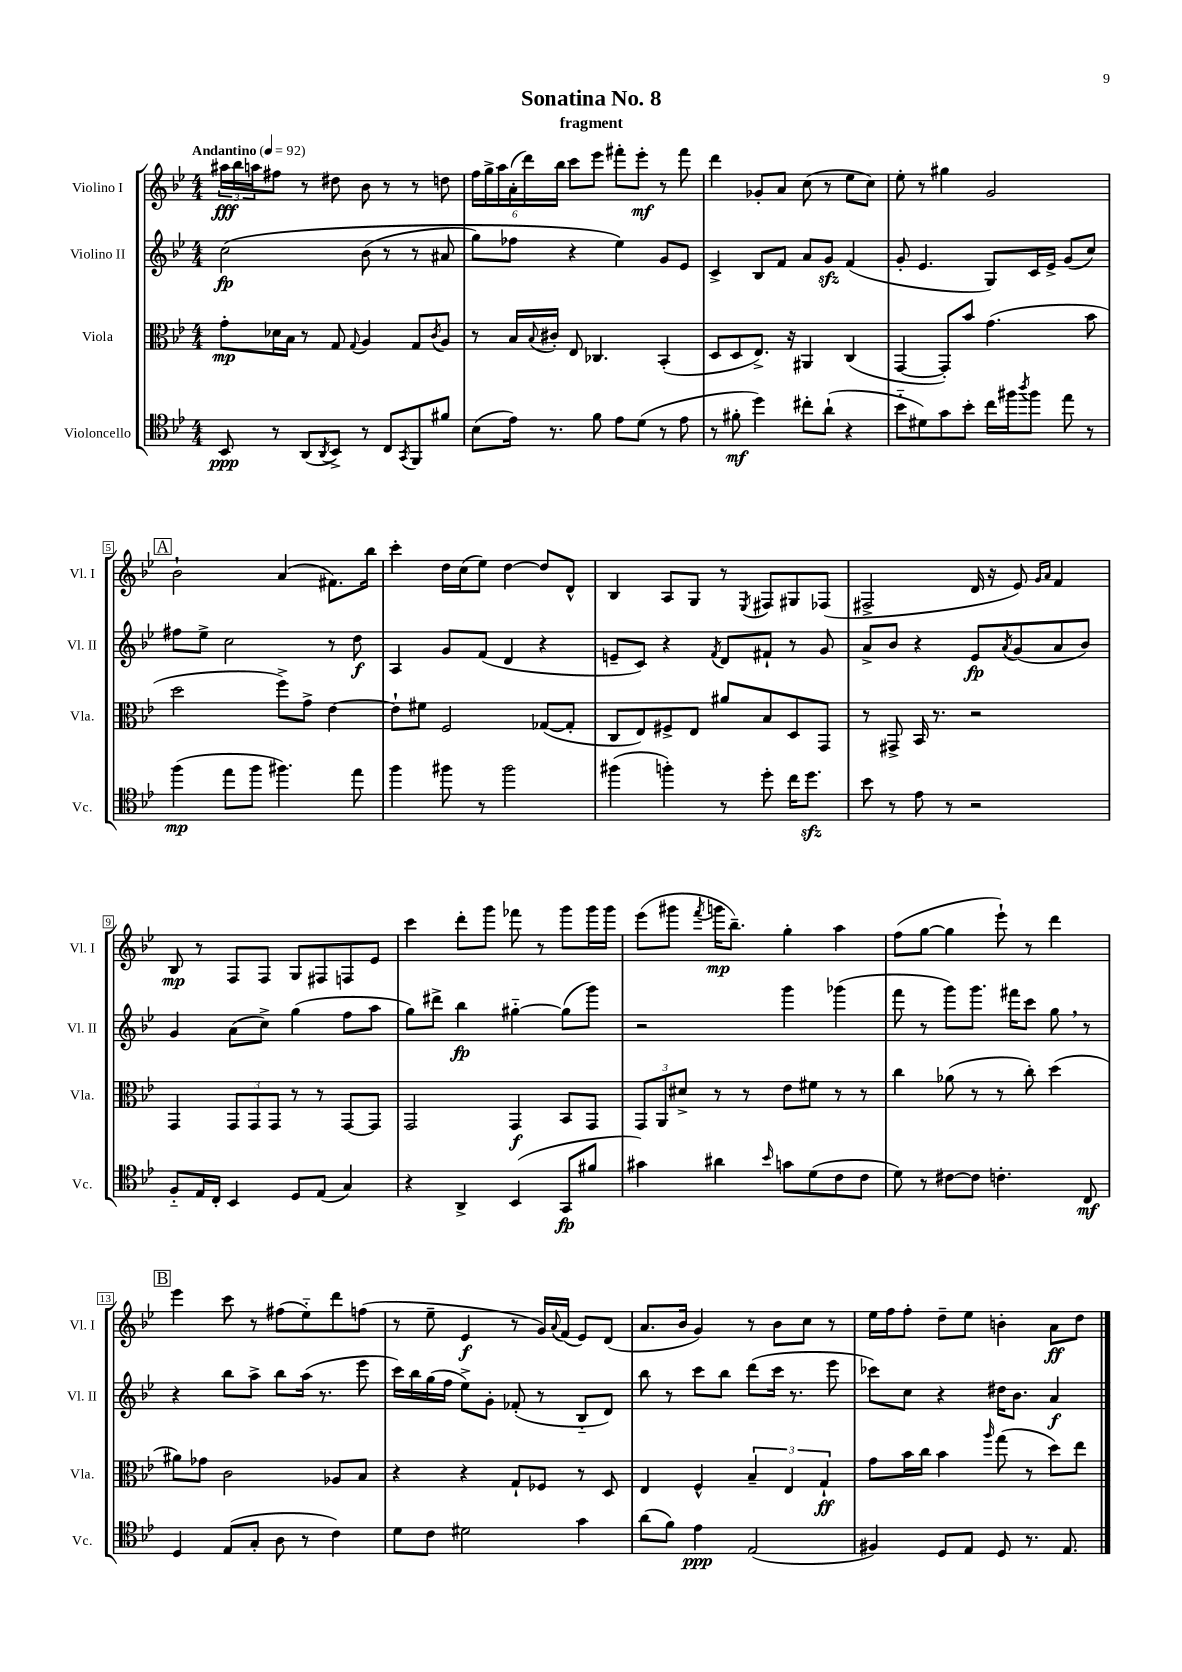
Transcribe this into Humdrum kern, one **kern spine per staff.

**kern	**kern	**kern	**kern
*staff4	*staff3	*staff2	*staff1
*clefC4	*clefC3	*clefG2	*clefG2
*k[b-e-]	*k[b-e-]	*k[b-e-]	*k[b-e-]
*M4/4	*M4/4	*M4/4	*M4/4
*MM92	*MM92	*MM92	*MM92
8BB-	8g'	&(2cc	24aa#
.	.	.	24bb-
.	.	.	24aa
8r	16d-	.	8ff#
.	16B-	.	.
(8AA	8r	.	8r
8qAA	.	.	.
8BB-^)	8G	.	8dd#
.	8qqG	.	.
8r	4A	(8b-	8b-
8C	.	8r	8r
8qGG	.	.	.
8FF	8G	8r	8r
.	8qc	.	.
8f#	8A	8a#	8dd
=	=	=	=
(8B-	8r	8gg)	24ff
.	.	.	24gg^
.	.	.	24aa
16e-)	16B-	8ff-	(24a'
.	.	.	24ddd)
.	8qqB-	.	.
8.r	16c#'	.	.
.	.	.	24bb-
.	8E-	4r	8ccc
8f	4.C-	.	8eee-
8e-	.	4ee-&)	8fff#'
(8d	.	.	8eee-'
8r	(4BB-'	8g	8r
8e-	.	8e-	8fff#
=	=	=	=
8r	8D	4c^	4ddd
8f#'	8D	.	.
4dd)	8.E-^)	8B-	8g-'
.	.	8f	8a
.	16r	.	.
8cc#'	4AA#	8a	(8cc
(8a`	.	8g	8r
4r	(4C	(4f	8ee-
.	.	.	8cc)
=	=	=	=
8b-'~	[4GG	8g'	8ee-'
8d#)	.	4.e-	8r
8g	8GG'])	.	4gg#
8b-'	8b-	.	.
16cc	(4.g	8G)	2g
16ff#	.	.	.
8qaa	.	.	.
8ff#	.	16c	.
.	.	16e-^	.
8ee-	.	(8g	.
8r	8b-	8cc)	.
=	=	=	=
(4ff	2dd	8ff#	2b-`
.	.	8ee-^	.
8ee-	.	2cc	.
8ff	.	.	.
4.ff#)	8ff^)	.	(4a
.	8g^	.	.
.	[4e-	8r	8.f#)
8ee-	.	8dd	.
.	.	.	16bb-
=	=	=	=
4ff	8e-`]	4A	4ccc'
.	8f#	.	.
8ff#	2F	8g	16dd
.	.	.	(16cc
8r	.	(8f	8ee-)
2ff#	.	4d	[4dd
.	([8G-	4r	8dd]
.	8G-']	.	8d^^
=	=	=	=
(4ff#	8C	8e~	4B-
.	8E-)	8c)	.
4ff')	8F#^	4r	8A
.	8E-	.	8G
.	.	8qf	.
8r	8a#	8d	8r
.	.	.	8qE-
8dd'	8B-	8f#`	8F#
16cc	8D	8r	8G#
8.dd	.	.	.
.	8GG	8g	(8F-
=	=	=	=
8b-	8r	8a^	2F#^
8r	8GG#^	8b-	.
8e-	16BB-	4r	.
.	8.r	.	.
8r	.	.	.
2r	2r	8e-	16d
.	.	.	16r
.	.	8qa	.
.	.	(8g	8e-)
.	.	.	16qqg
.	.	.	16qqa
.	.	8a	4f
.	.	8b-)	.
=	=	=	=
8F'~	4GG	4g	8B-
16E-	.	.	8r
16C'	.	.	.
4BB-	12GG	(8a	8F
.	12GG	.	.
.	.	8cc^)	8F
.	12GG	.	.
8D	8r	(4gg	8G
(8E-	8r	.	8F#
4G)	[8GG	8ff	8F
.	8GG]	8aa	8e-
=	=	=	=
4r	2GG	8gg)	4ccc
.	.	8ddd#^	.
4AA^	.	4bb-	8ddd'
.	.	.	8ggg
(4BB-	4GG	[4gg#'~	8fff-
.	.	.	8r
8GG	8BB-	(8gg#]	8ggg
8f#	8GG	8ggg)	16ggg
.	.	.	16ggg
=	=	=	=
4g#)	12GG	2r	(8eee-
.	12AA	.	.
.	.	.	8ggg#
.	12d#^	.	.
.	.	.	8qfff
4a#	8r	.	16ggg
.	.	.	8.bb-~)
.	8r	.	.
16qqb-	.	.	.
8g	8e-	4ggg	4gg'
(8d	8f#	.	.
8c	8r	(4ggg-	4aa
8c	8r	.	.
=	=	=	=
8d)	4cc	8fff	(8ff
8r	.	8r	[8gg
[8c#	(8a-	8ggg)	4gg]
8c#]	8r	8.ggg	.
4.c'	8r	.	8eee-`)
.	.	16fff#	.
.	8cc')	8ccc	8r
.	(4dd	8gg	4ddd
8C	.	8r	.
=	=	=	=
4D	8a#)	4r	4eee-
.	8g-	.	.
(8E-	2c	8bb-	8ccc
8G'	.	8aa^	8r
8A	.	8bb-	(8ff#
8r	.	(16aa	8ee-'~)
.	.	8.r	.
4c)	8A-	.	8ddd
.	8B-	8eee-	(8ff
=	=	=	=
8d	4r	16ccc)	8r
.	.	16bb-	.
8c	.	(16gg	8ee-~
.	.	16ff	.
2d#	4r	8ee-^)	4e-
.	.	8g'	.
.	8G`	(8f-'	8r
.	8F-	8r	16g)
.	.	.	8qqa
.	.	.	(16f
4g	8r	8B-'~	8e-)
.	8D	8d)	(8d
=	=	=	=
(8a	4E-	8bb-	8.a
8f)	.	8r	.
.	.	.	16b-
4e-	4F^^	8ccc	4g)
.	.	8bb-	.
(2E-	6B-~	(8ddd	8r
.	.	16ccc	8b-
.	6E-	.	.
.	.	8.r	.
.	.	.	8cc
.	6G`	.	.
.	.	8eee-	8r
=	=	=	=
4F#)	8g	8ccc-)	16ee-
.	.	.	16ff
.	16b-	8cc	8ff'
.	16cc	.	.
8D	4b-	4r	8dd~
8E-	.	.	8ee-
.	16qqaa	.	.
8D	(8gg	16dd#	4b'
.	.	8.b-	.
8.r	8r	.	.
.	8dd)	4a	8a
8.E-	.	.	.
.	8ee-	.	8dd
==	==	==	==
*-	*-	*-	*-
